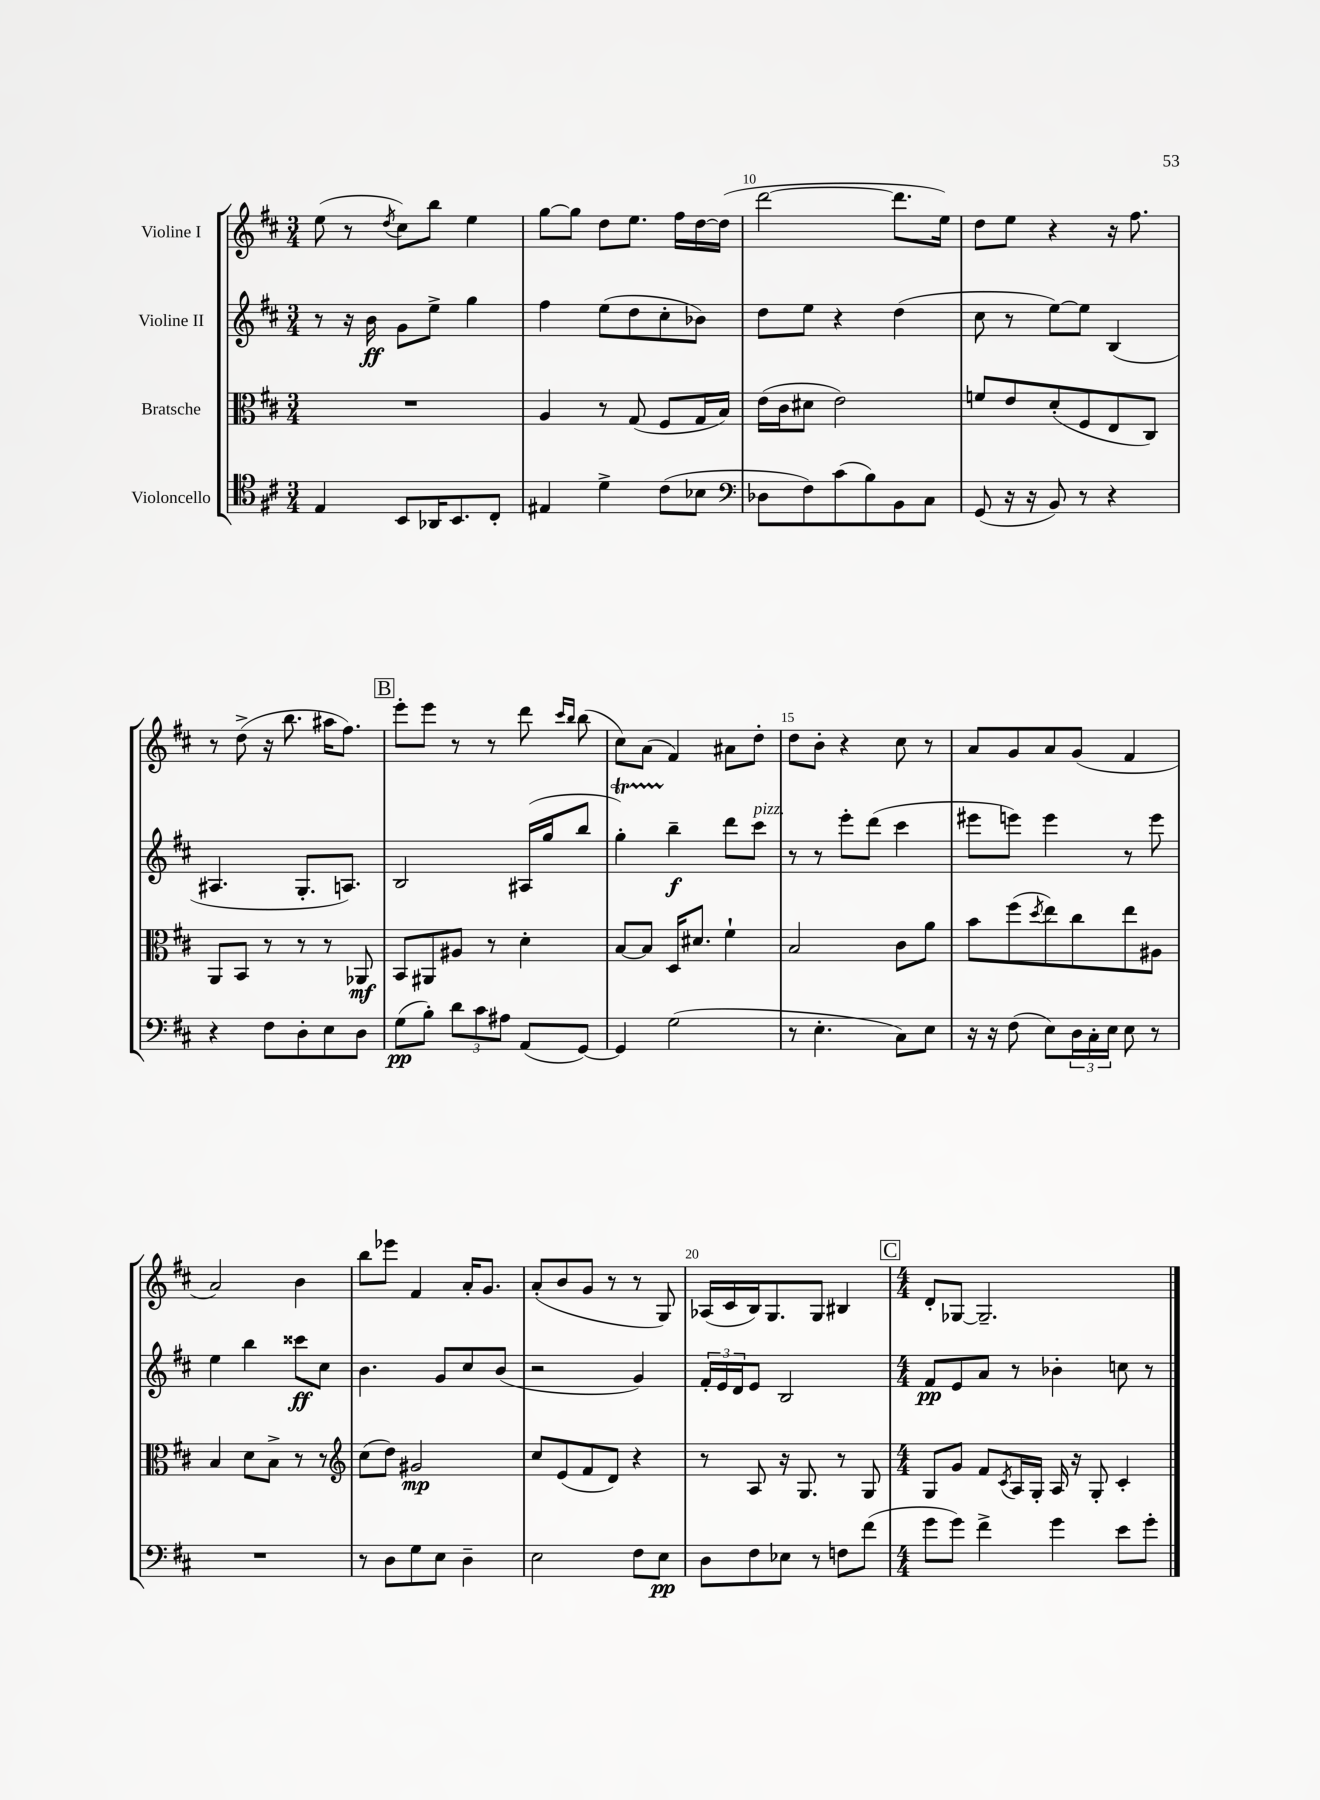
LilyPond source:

<<
\new StaffGroup <<
\new Staff = "s0" \with { instrumentName = "Violine I" } {
    \clef treble \key d \major \numericTimeSignature \time 3/4
    e''8( r8 \acciaccatura { d''8 } cis''8) b''8 e''4 |
    g''8~ g''8 d''8 e''8. fis''16 d''16~ d''16( |
    d'''2~ d'''8. e''16) |
    d''8 e''8 r4 r16 fis''8. |
    r8 d''8->( r16 b''8. ais''16 fis''8.) |
    \mark \markup { \box "B" } e'''8-. e'''8 r8 r8 d'''8 \grace { cis'''16 b''16 } b''8( |
    cis''8) a'8( fis'4) ais'8 d''8-. |
    d''8 b'8-. r4 cis''8 r8 |
    a'8 g'8 a'8 g'8( fis'4 |
    a'2) b'4 |
    b''8 ees'''8 fis'4 a'16-. g'8. |
    a'8-.( b'8 g'8 r8 r8 g8) |
    aes16( cis'16 b16) g8. g8 bis4 |
    \mark \markup { \box "C" } \numericTimeSignature \time 4/4 d'8-. ges8~ ges2.-- \bar "|." |
}
\new Staff = "s1" \with { instrumentName = "Violine II" } {
    \clef treble \key d \major \numericTimeSignature \time 3/4
    r8 r16 b'16\ff g'8 e''8-> g''4 |
    fis''4 e''8( d''8 cis''8-. bes'8) |
    d''8 e''8 r4 d''4( |
    cis''8 r8 e''8~) e''8 b4( |
    ais4. g8.-. a8.) |
    \mark \markup { \box "B" } b2 ais16( g''16 b''8 |
    g''4-.\startTrillSpan) b''4--\stopTrillSpan\f d'''8 cis'''8^\markup { \italic "pizz." } |
    r8 r8 e'''8-. d'''8( cis'''4 |
    eis'''8 e'''8) e'''4 r8 e'''8 |
    e''4 b''4 cisis'''8\ff cis''8 |
    b'4. g'8 cis''8 b'8( |
    r2 g'4) |
    \tuplet 3/2 { fis'16-. e'16 d'16 } e'8 b2 |
    \mark \markup { \box "C" } \numericTimeSignature \time 4/4 fis'8\pp e'8 a'8 r8 bes'4-. c''8 r8 \bar "|." |
}
\new Staff = "s2" \with { instrumentName = "Bratsche" } {
    \clef alto \key d \major \numericTimeSignature \time 3/4
    R2. |
    a4 r8 g8( fis8 g16 b16) |
    e'16( cis'16 dis'8 e'2) |
    f'8 e'8 d'8-.( fis8 e8 cis8) |
    a,8 b,8 r8 r8 r8 aes,8\mf |
    \mark \markup { \box "B" } b,8 ais,8 ais8 r8 d'4-. |
    b8~ b8 d16 dis'8. fis'4-! |
    b2 cis'8 a'8 |
    b'8 fis''8( \acciaccatura { d''8 } e''8) cis''8 e''8 ais8 |
    b4 d'8 b8-> r8 r8 |
    \clef treble cis''8( d''8) gis'2\mp |
    cis''8 e'8( fis'8 d'8) r4 |
    r8 a8 r16 g8. r8 g8 |
    \mark \markup { \box "C" } \numericTimeSignature \time 4/4 g8 g'8 fis'8 \acciaccatura { cis'8 } a16 g16-. a16 r16 g8-. cis'4-. \bar "|." |
}
\new Staff = "s3" \with { instrumentName = "Violoncello" } {
    \clef tenor \key d \major \numericTimeSignature \time 3/4
    e4 b,8 aes,16 b,8. cis8-. |
    eis4 d'4-> cis'8( bes8 |
    \clef bass des8 fis8) cis'8( b8) b,8 cis8 |
    g,8( r16 r16 b,8) r8 r4 |
    r4 fis8 d8-. e8 d8 |
    \mark \markup { \box "B" } g8\pp( b8-.) \tuplet 3/2 { d'8 cis'8 ais8 } a,8( g,8~) |
    g,4 g2( |
    r8 e4.-. cis8) e8 |
    r16 r16 fis8( e8) \tuplet 3/2 { d16 cis16-. e16 } e8 r8 |
    R2. |
    r8 d8 g8 e8 d4-- |
    e2 fis8 e8\pp |
    d8 fis8 ees8 r8 f8 fis'8( |
    \mark \markup { \box "C" } \numericTimeSignature \time 4/4 g'8 g'8) fis'4-> g'4 e'8 g'8-. \bar "|." |
}
>>
>>
\layout { \context { \Score currentBarNumber = #8 \override BarNumber.break-visibility = ##(#f #t #t) barNumberVisibility = #(every-nth-bar-number-visible 5) } }
